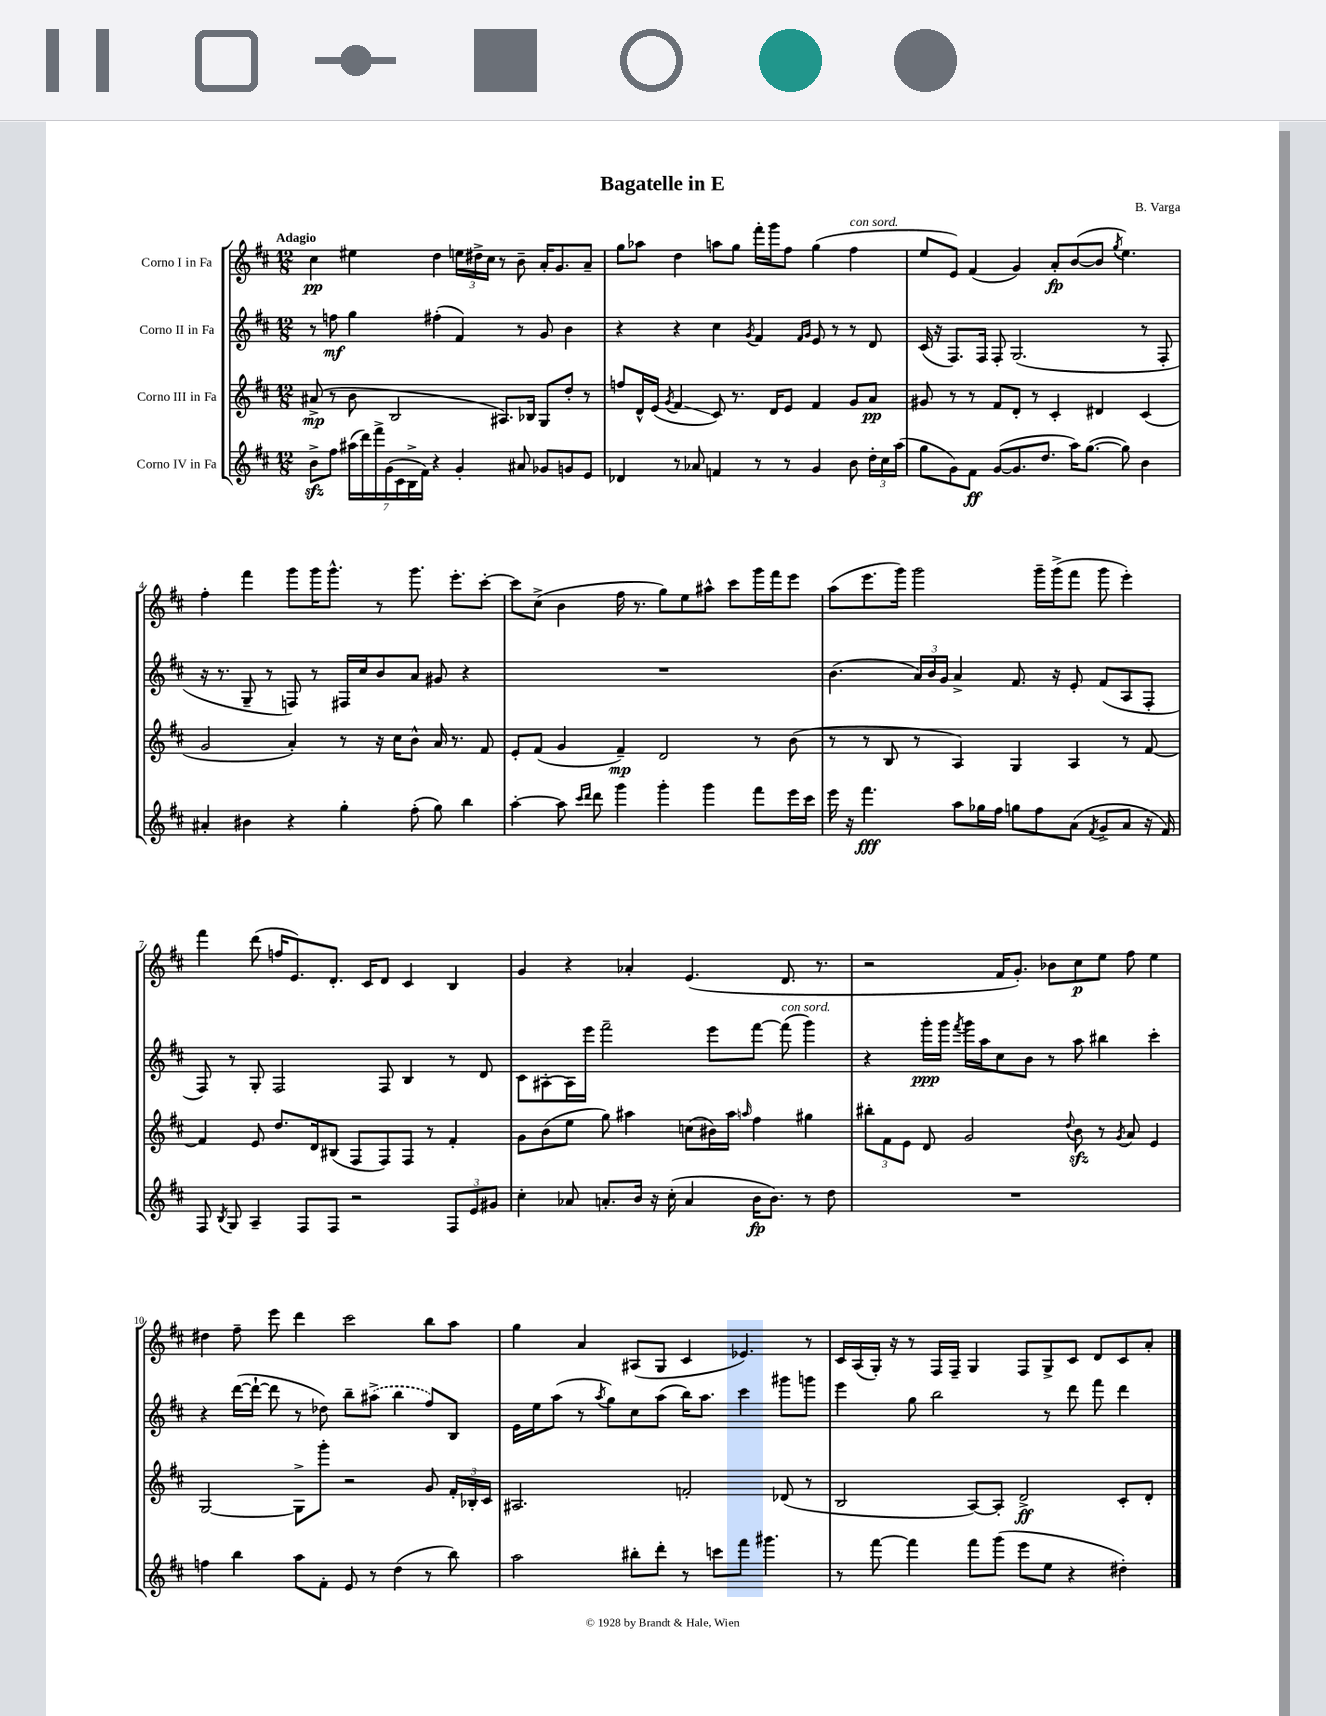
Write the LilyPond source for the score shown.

\header { title = "Bagatelle in E" composer = "B. Varga" }
<<
\new StaffGroup <<
\new Staff = "s0" \with { instrumentName = "Corno I in Fa" } {
    \clef treble \key d \major \numericTimeSignature \time 12/8 \tempo "Adagio"
    \autoBeamOff cis''4\pp eis''4 d''4 \tuplet 3/2 { e''16[ dis''16-> cis''16] } r8 b'8-- a'16[-. g'8. a'8]-- |
    g''8[ aes''8] d''4 a''8[ g''8] fis'''16[-. g'''16 fis''8] g''4( fis''4^\markup { \italic "con sord." } |
    e''8[ e'8]) fis'4( g'4) a'8[-.\fp b'8~( b'8] \acciaccatura { g''8 } e''4.) |
    fis''4-. fis'''4 g'''8[ g'''16 g'''8.]-^ r8 g'''8. e'''8.[-. cis'''8]~-. |
    cis'''8[ cis''8]->( b'4 fis''16 r8. g''8[) e''8 ais''8]-^ cis'''8[ g'''16 fis'''16 e'''8] |
    a''8[( e'''8. g'''16]) g'''2 g'''16[-- g'''16->( fis'''8] g'''8 e'''4-.) |
    fis'''4 d'''8( f''16[ e'8.) d'8.]-. cis'16[ d'8] cis'4 b4 |
    g'4 r4 aes'4-. e'4.( d'8. r8. |
    r2 fis'16[ g'8.]-.) bes'8[ cis''8\p e''8] fis''8 e''4 |
    dis''4 fis''8-- e'''8 d'''4 cis'''2 b''8[ a''8] |
    g''4 a'4 ais8[( g8] cis'4 ees'4.) r8 |
    cis'16[ a16( g16]-.) r16 r8 fis16[ fis16]-- g4 fis8[ g8-> cis'8] d'8[ cis'8 a'8]-. \bar "|." |
}
\new Staff = "s1" \with { instrumentName = "Corno II in Fa" } {
    \clef treble \key d \major \numericTimeSignature \time 12/8
    \autoBeamOff r8 f''8\mf g''4 fis''4-.( fis'4) r8 g'8 b'4 |
    r4 r4 cis''4 \acciaccatura { g'8 } fis'4 \grace { fis'16[ g'16] } e'8 r8 r8 d'8 |
    cis'16( r16 fis8.[) fis16] fis8-. g2.( r8 fis8-. |
    r16 r8. g8-- r8 f8) r8 fis16[ cis''16 b'8 a'8] gis'8 r4 |
    R1. |
    b'4.( \tuplet 3/2 { a'16[) b'16 g'16] } a'4-> fis'8. r16 e'8-. fis'8[( a8 fis8]-. |
    fis8) r8 g8-. fis2 fis8 b4 r8 d'8 |
    cis'8[ ais8~-. ais16 e'''16] fis'''2-- e'''8[ fis'''8]~ fis'''8^\markup { \italic "con sord." }( g'''4) |
    r4 g'''16[-.\ppp g'''16] \acciaccatura { fis'''8 } g'''16[ a''16 cis''8 b'8] r8 a''8 bis''4 cis'''4-. |
    r4 d'''16[~( d'''16]~-! d'''8 r8 des''8) b''8[-- \once \slurDashed ais''8]->( b''4 fis''8[) b8] |
    e'16[ e''16 a''8]( r8 \acciaccatura { a''8 } g''8[) cis''8 a''8]( b''16[) a''8.] cis'''4 gis'''8[ g'''8] |
    e'''4 g''8 b''2 r8 d'''8 fis'''8 d'''4 \bar "|." |
}
\new Staff = "s2" \with { instrumentName = "Corno III in Fa" } {
    \clef treble \key d \major \numericTimeSignature \time 12/8
    \autoBeamOff ais'8->\mp( r8 b'8 b2 ais8.[) bes16] g8[ d''8]-. r8 |
    f''8[ d'16-^ e'16]( \acciaccatura { g'8 } fis'4\glissando cis'8) r8. d'16[ e'8] fis'4 g'8[ a'8]\pp |
    gis'8 r8 r8 fis'8[ d'8]-. r8 cis'4-. dis'4 cis'4( |
    g'2 a'4-.) r8 r16 cis''16[ b'8]-^ a'16 r8. fis'8 |
    e'8[-. fis'8]( g'4 fis'4--\mp) d'2 r8 b'8( |
    r8 r8 b8 r8 a4) g4 a4 r8 fis'8~ |
    fis'4 e'8 d''8.[ d'16 bis8]( fis8[ fis8) fis8] r8 fis'4-. |
    g'8[ b'8( e''8] g''8) ais''4 c''8[( bis'16) ais''16] \grace { a''16 } fis''4 gis''4 |
    \tuplet 3/2 { bis''8[-. fis'8 e'8] } d'8 g'2 \appoggiatura { d''8 } b'8\sfz r8 \acciaccatura { g'8 } a'8 e'4 |
    g2~ g8[-> g'''8]-. r2 g'8 \tuplet 3/2 { fis'16[-. bes16-. cis'16] } |
    ais2. f'2-. des'8( r8 |
    b2 a8[~) a8]-. d'2->\ff cis'8[-. d'8]-. \bar "|." |
}
\new Staff = "s3" \with { instrumentName = "Corno IV in Fa" } {
    \clef treble \key d \major \numericTimeSignature \time 12/8
    \autoBeamOff b'8[->\sfz fis''8] \tuplet 7/4 { ais''16[( d'''16) fis'''16-> g'16( cis'16 b16-> fis'16]) } r4 g'4-. ais'8 ges'8[ g'8 e'8] |
    des'4 r8 aes'8 f'4 r8 r8 g'4 b'8 \tuplet 3/2 { d''16[-. cis''16 a''16]( } |
    g''8[ g'8) fis'8]\ff g'8[~( g'8. d''8.] a''16[) g''8.]~( g''8) b'4 |
    ais'4-. bis'4 r4 g''4-. fis''8-.( g''8) b''4 |
    a''4~-. a''8 \grace { cis'''16[ d'''16] } d'''8 g'''4 g'''4-. g'''4 fis'''8[ e'''16 cis'''16] |
    e'''16 r16 fis'''4.\fff a''8[ ges''16 fis''16] g''8[ fis''8 a'8]( \acciaccatura { fis'8 } g'8[-> a'8] r16 fis'16) |
    fis8 \acciaccatura { b8 } g8 a4-- fis8[ fis8] r2 \tuplet 3/2 { fis8[ e'8 gis'8] } |
    cis''4-. aes'8 a'8.[-. b'16] r16 cis''16-.( a'4 b'16[\fp b'8.]) r8 d''8 |
    R1. |
    f''4 b''4 a''8[ fis'8]-. e'8 r8 d''4( r8 b''8) |
    a''2 bis''8[-. d'''8]-. r8 c'''8[ fis'''8] gis'''4. |
    r8 fis'''8~ fis'''4 fis'''8[ g'''8]( e'''8[ e''8] r4 dis''4-.) \bar "|." |
}
>>
>>
